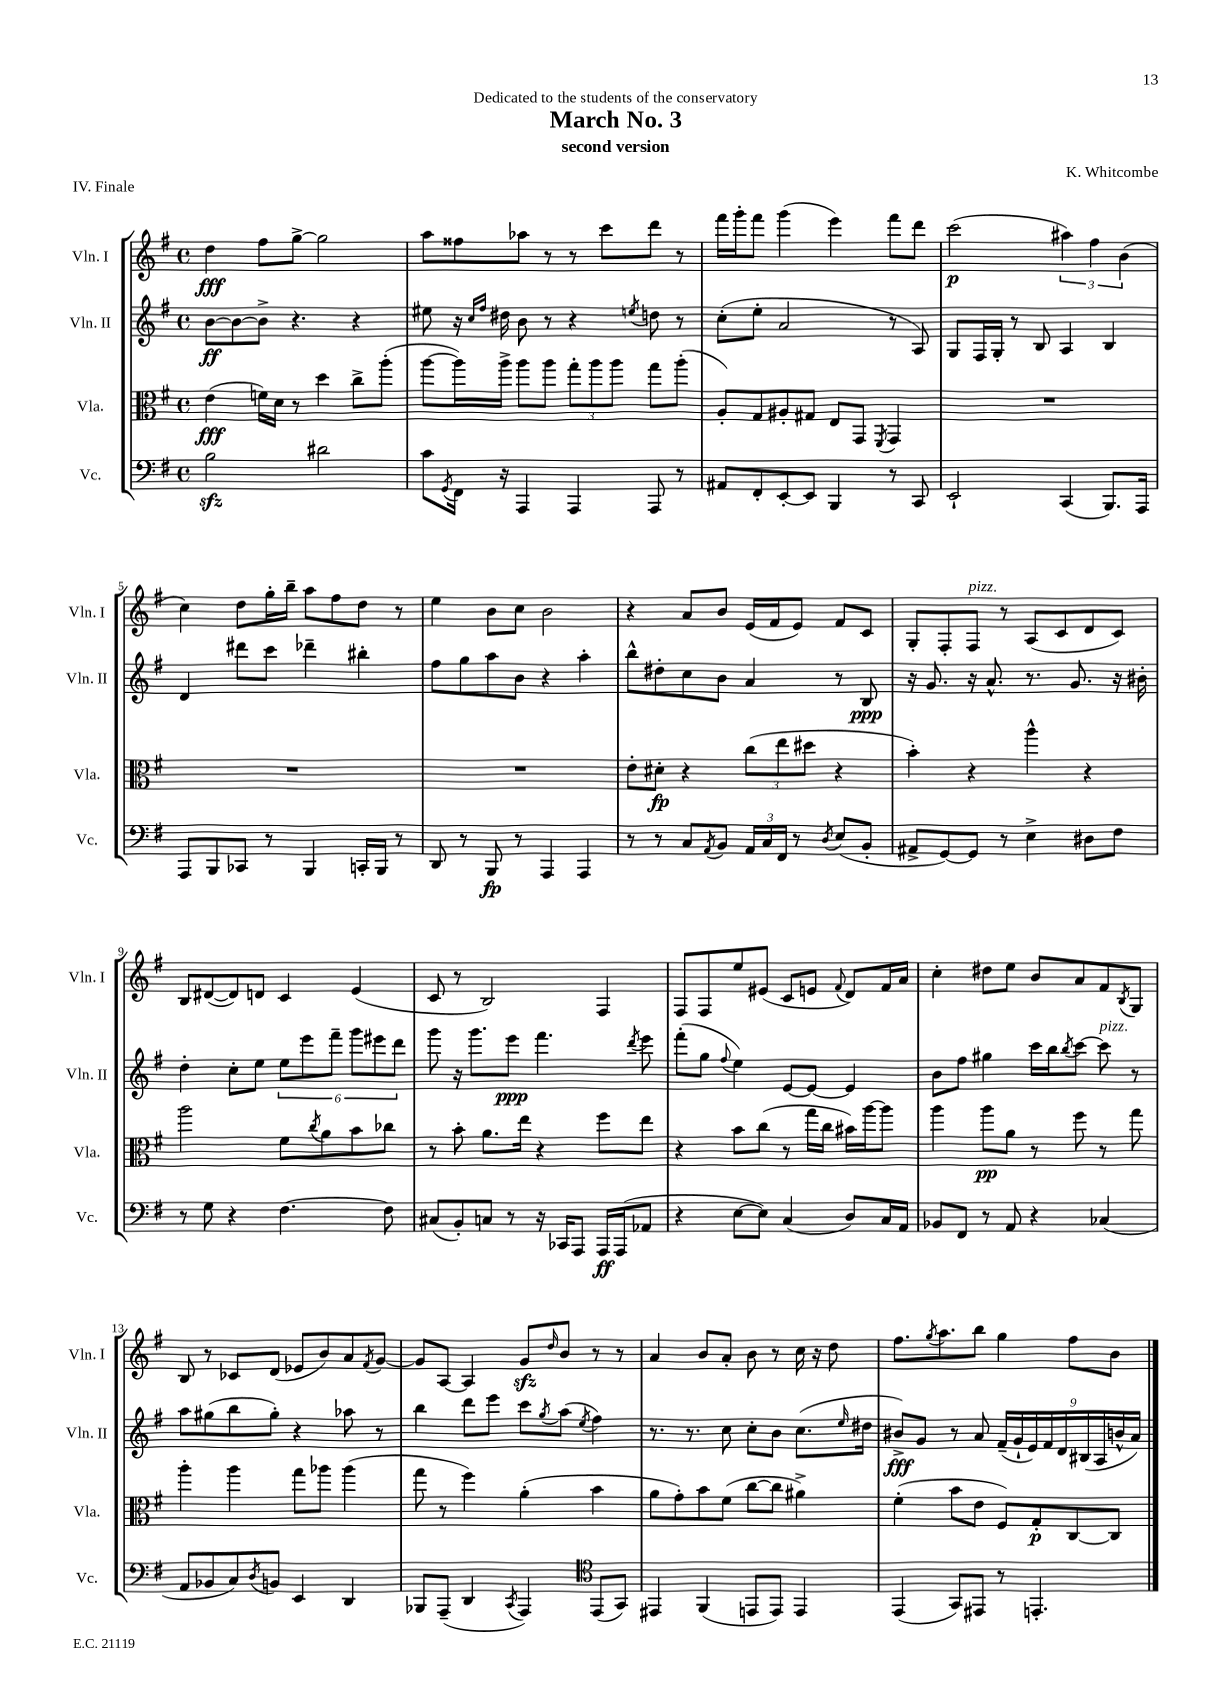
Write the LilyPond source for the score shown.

\header { title = "March No. 3" composer = "K. Whitcombe" subtitle = "second version" dedication = "Dedicated to the students of the conservatory" piece = "IV. Finale" }
<<
\new StaffGroup <<
\new Staff = "s0" \with { instrumentName = "Vln. I" shortInstrumentName = "Vln. I" } {
    \clef treble \key g \major \defaultTimeSignature \time 4/4
    d''4\fff fis''8 g''8~-> g''2 |
    a''8 fisis''8 aes''8 r8 r8 c'''8 d'''8 r8 |
    fis'''16 g'''16-. fis'''8 g'''4( e'''4) fis'''8 d'''8 |
    c'''2\p( \tuplet 3/2 { ais''4) fis''4 b'4( } |
    c''4) d''8 g''16-. b''16-- a''8 fis''8 d''8 r8 |
    e''4 b'8 c''8 b'2 |
    r4 a'8 b'8 e'16( fis'16 e'8) fis'8 c'8 |
    g8-. fis8-. fis8^\markup { \italic "pizz." } r8 a8( c'8 d'8 c'8) |
    b8 dis'8~( dis'8) d'8 c'4 e'4( |
    c'8 r8 b2) fis4 |
    fis8 fis8 e''8 eis'8( c'8 e'8 \appoggiatura { fis'8 } d'8) fis'16 a'16 |
    c''4-. dis''8 e''8 b'8 a'8 fis'8 \acciaccatura { b8 } g8 |
    b8 r8 ces'8 d'8( ees'8 b'8) a'8 \acciaccatura { fis'8 } g'8~ |
    g'8 a8~ a4 g'8\sfz \grace { d''16 } b'8 r8 r8 |
    a'4 b'8 a'8-. b'8 r8 c''16 r16 d''8 |
    fis''8. \acciaccatura { g''8 } a''8. b''8 g''4 fis''8 b'8 \bar "|." |
}
\new Staff = "s1" \with { instrumentName = "Vln. II" shortInstrumentName = "Vln. II" } {
    \clef treble \key g \major \defaultTimeSignature \time 4/4
    b'8~\ff b'8~ b'8-> r4. r4 |
    eis''8 r16 \grace { c''16 fis''16 } dis''16 b'8 r8 r4 \acciaccatura { e''8 } d''8 r8 |
    c''8-.( e''8-. a'2 r8 a8) |
    g8 fis16 g16-. r8 b8 a4 b4 |
    d'4 dis'''8 c'''8 des'''4-- bis''4-. |
    fis''8 g''8 a''8 b'8 r4 a''4-. |
    b''8-^ dis''8-. c''8 b'8 a'4 r8 b8\ppp |
    r16 g'8. r16 a'8.-^ r8. g'8. r16 bis'16-. |
    d''4-. c''8-. e''8 \tuplet 6/4 { e''8 e'''8 fis'''8-- g'''8 eis'''8 d'''8 } |
    g'''8 r16 g'''8. e'''8\ppp fis'''4. \acciaccatura { d'''8 } e'''8 |
    fis'''8-.( g''8 \appoggiatura { fis''8 } e''4) e'8~ e'8~ e'4 |
    b'8 fis''8 gis''4 c'''16 b''16 \acciaccatura { b''8 } c'''8~ c'''8^\markup { \italic "pizz." } r8 |
    a''8 gis''8( b''8 gis''8-.) r4 aes''8 r8 |
    b''4 d'''8 e'''8 c'''8 \acciaccatura { g''8 } a''8( \acciaccatura { e''8 } fis''4) |
    r8. r8. c''8 c''8-. b'8 c''8.( \grace { e''16 } dis''16 |
    bis'8->\fff) g'8 r8 a'8 \tuplet 9/8 { fis'16--( g'16-! e'16) fis'16 d'16 bis16( a16 b'16-^ a'16) } \bar "|." |
}
\new Staff = "s2" \with { instrumentName = "Vla." shortInstrumentName = "Vla." } {
    \clef alto \key g \major \defaultTimeSignature \time 4/4
    e'4\fff( f'16) d'16 r8 d''4 c''8-> a''8-.( |
    a''8~ a''16) a''16-> a''8 a''8 \tuplet 3/2 { g''8-. a''8 a''8 } g''8 a''8-.( |
    a8-.) g8 ais8-. gis8 e8 g,8 \acciaccatura { fis,8 } g,4 |
    R1 |
    R1 |
    R1 |
    e'8-. dis'8-.\fp r4 \tuplet 3/2 { c''8( e''8 dis''8 } r4 |
    b'4-.) r4 a''4-^ r4 |
    a''2 fis'8 \acciaccatura { c''8 } a'8 b'8 ces''8 |
    r8 b'8-. a'8. e''16 r4 fis''8 e''8 |
    r4 b'8 c''8( r8 g''16 c''16 bis'16) a''16~ a''8 |
    a''4 a''8\pp a'8 r8 fis''8 r8 g''8 |
    a''4-. a''4 g''8 aes''8 aes''4( |
    g''8 r8 fis''4) a'4-.( b'4 |
    a'8 g'8-.) b'8 fis'8( c''8~ c''8 ais'4->) |
    fis'4-.( b'8 e'8 fis8) g8-.\p c8~ c8 \bar "|." |
}
\new Staff = "s3" \with { instrumentName = "Vc." shortInstrumentName = "Vc." } {
    \clef bass \key g \major \defaultTimeSignature \time 4/4
    b2\sfz dis'2 |
    c'8 \acciaccatura { g,8 } fis,16 r16 a,,4 a,,4 a,,8 r8 |
    ais,8 fis,8-. e,8~-. e,8 b,,4 r8 c,8 |
    e,2-! c,4( b,,8.) a,,16 |
    a,,8 b,,8 ces,8 r8 b,,4 c,16-. b,,16 r8 |
    d,8 r8 b,,8\fp r8 a,,4 a,,4 |
    r8 r8 c8 \acciaccatura { a,8 } b,8 \tuplet 3/2 { a,16 c16 fis,16 } r8 \acciaccatura { d8 } e8( b,8-. |
    ais,8-> g,8~) g,8 r8 e4-> dis8 fis8 |
    r8 g8 r4 fis4.~ fis8 |
    cis8( b,8-.) c8 r8 r16 ces,16 a,,8 a,,16\ff a,,16( aes,8 |
    r4 e8~ e8) c4( d8) c16 a,16 |
    bes,8 fis,8 r8 a,8 r4 ces4( |
    a,8 bes,8 c8) \acciaccatura { d8 } b,8 e,4 d,4 |
    bes,,8 a,,8--( d,4 \acciaccatura { c,8 } a,,4) \clef tenor e,8( g,8) |
    eis,4 fis,4( e,8 e,8) e,4 |
    e,4( g,8) eis,8 r8 e,4.-. \bar "|." |
}
>>
>>
